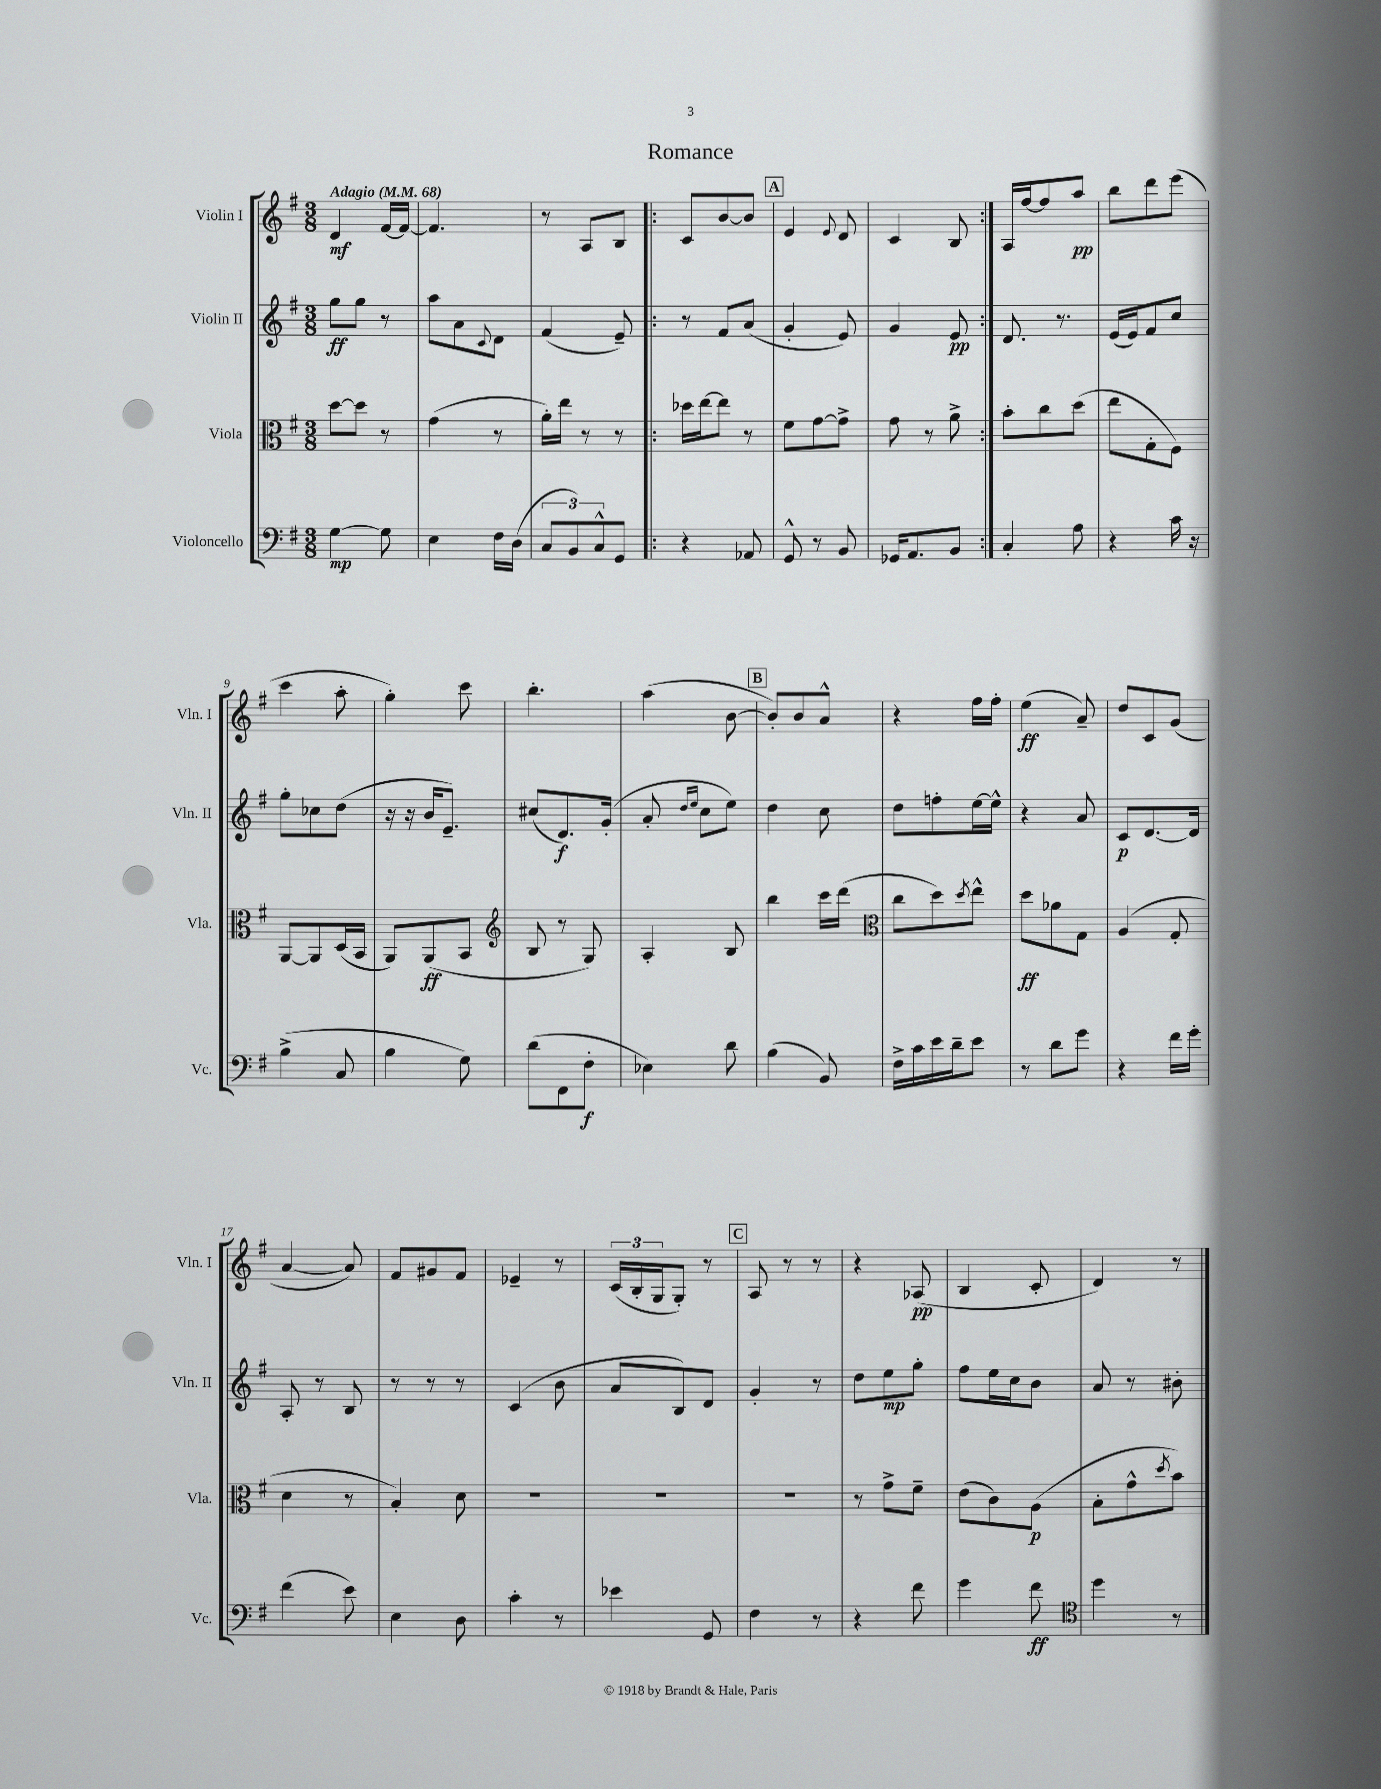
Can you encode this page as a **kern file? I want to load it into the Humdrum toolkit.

**kern	**kern	**kern	**kern
*staff4	*staff3	*staff2	*staff1
*clefF4	*clefC3	*clefG2	*clefG2
*k[f#]	*k[f#]	*k[f#]	*k[f#]
*M3/8	*M3/8	*M3/8	*M3/8
*MM68	*MM68	*MM68	*MM68
[4G\	[8dd\L	8gg\L	4d/
.	8dd\]J	8gg\J	.
8G\]	8r	8r	[16f#/LL
.	.	.	16f#/_JJ
=	=	=	=
4E\	(4g\	8aa\L	4.f#/]
.	.	8a\	.
.	.	8qqc/	.
16F#\LL	8r	8d\J	.
(16D\JJ	.	.	.
=	=	=	=
12C/L	16a'\LL)	(4f#/	8r
.	16ee\JJ	.	.
12BB/)	.	.	.
.	8r	.	8A/L
12C^^/	.	.	.
8GG/J	8r	8e~/)	8B/J
=!|:	=!|:	=!|:	=!|:
4r	16dd-\LL	8r	8c/L
.	[16ee\J	.	.
.	8ee\]J	8f#/L	[8b/
8AA-/	8r	(8a/J	8b/]J
=	=	=	=
8GG^^/	8f#\L	4g'/	4e/
8r	[8g\	.	.
.	.	.	8qqe/
8BB/	8g^\]J	8e/)	8d/
=	=	=	=
16GG-/LK	8g\	4g/	4c/
8.AA/	.	.	.
.	8r	.	.
8BB/J	8a^\	8e/	8B/
=:|!	=:|!	=:|!	=:|!
4C'/	8b'\L	8.d/	16A/LL
.	.	.	[16ff#/J
.	8cc\	.	8ff#/]
.	.	8.r	.
8A\	(8dd\J	.	8aa/J
=	=	=	=
4r	8ee\L	(16e/LL	8bb\L
.	.	16e/J)	.
.	8G'\	8f#/	8ddd\
16c\	8F#\J)	8cc/J	(8eee\J
16r	.	.	.
=	=	=	=
(4B^\	[8AA/L	8gg'\L	4ccc\
.	8AA/]	8cc-\	.
8C/	(16D/L	(8dd\J	8aa'\
.	16BB/JJ	.	.
=	=	=	=
4B\	8AA/L)	16r	4gg'\)
.	.	16r	.
.	(8AA/	16b/LK	.
.	.	8.e~/J)	.
8G\)	8BB/J	.	8ccc\
=	=	=	=
*	*clefG2	*	*
(8d\L	8B/	(8cc#/L	4.bb'\
8FF#\	8r	8.d/)	.
8F#'\J	8G/)	.	.
.	.	(16g'/Jk	.
=	=	=	=
4E-\)	4A'/	8a'/	(4aa\
.	.	16qqdd/LL	.
.	.	16qqee/JJ	.
.	.	8cc\L	.
8d\	8B/	8ee\J)	[8b\
=	=	=	=
(4B\	4bb\	4dd\	8b'/]L)
.	.	.	8b/
8BB/)	16ccc\LL	8cc\	8a^^/J
.	(16ddd\JJ	.	.
=	=	=	=
*	*clefC3	*	*
16F#^\LL	8cc\L	8dd\L	4r
16c\	.	.	.
16e\	8dd\)	8ff'\	.
16d~\J	.	.	.
.	8qdd/	.	.
8e\J	8ee^^\J	[16ee\L	16ff#\LL
.	.	16ee^^\]JJ	16ff#'\JJ
=	=	=	=
8r	8dd\L	4r	(4ee\
8d\L	8a-\	.	.
8g\J	8G\J	8a/	8a~/)
=	=	=	=
4r	(4A/	8c/L	8dd/L
.	.	[8.d/	8c/
16f#\LL	8G'/	.	(8g/J
16g'\JJ	.	16d/]Jk	.
=	=	=	=
(4f#\	4d\	8A'/	[4a/
.	.	8r	.
8e\)	8r	8B/	8a/])
=	=	=	=
4E\	4B'/)	8r	8f#/L
.	.	8r	8g#/
8D\	8d\	8r	8f#/J
=	=	=	=
4c'\	4.r	(4c/	4e-~/
8r	.	8b\	8r
=	=	=	=
4e-\	4.r	8a/L	(24c/LL
.	.	.	24B'/
.	.	.	24G/J
.	.	8B/)	8G'/J)
8GG/	.	8d/J	8r
=	=	=	=
4F#\	4.r	4g'/	8A/
.	.	.	8r
8r	.	8r	8r
=	=	=	=
4r	8r	8dd\L	4r
.	8g^\L	8ee\	.
8f#\	8f#~\J	8gg'\J	(8A-/
=	=	=	=
4g\	(8e\L	8ff#\L	4B/
.	8c\)	16ee\L	.
.	.	16cc\J	.
8f#\	(8A\J	8b\J	8c'/
=	=	=	=
*clefC4	*	*	*
4dd\	8B'\L	8a/	4d/)
.	8g^^\	8r	.
.	8qdd/	.	.
8r	8b\J)	8b#'\	8r
==	==	==	==
*-	*-	*-	*-
